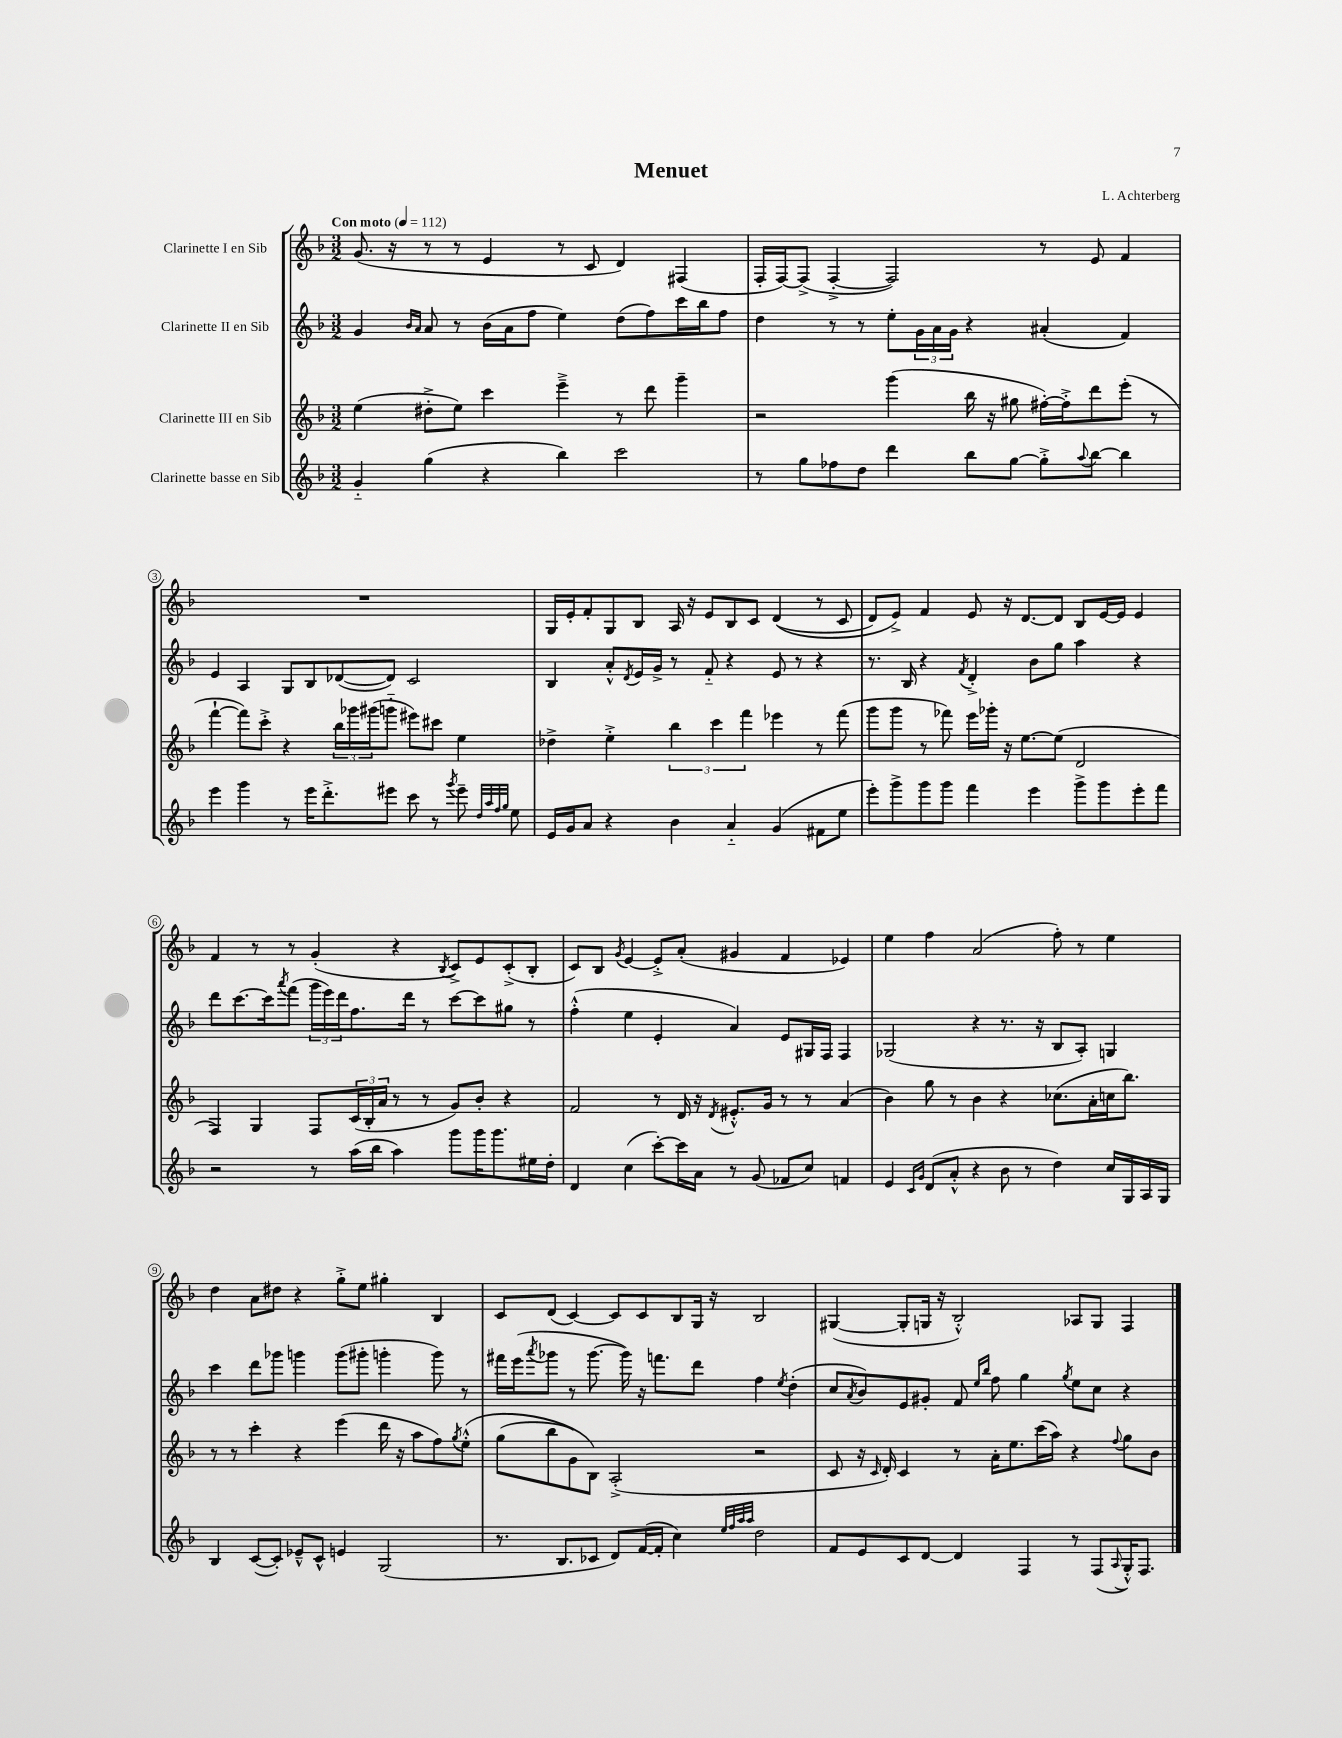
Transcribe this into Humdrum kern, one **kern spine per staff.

**kern	**kern	**kern	**kern
*part4	*part3	*part2	*part1
*staff4	*staff3	*staff2	*staff1
*I"Clarinette basse en Sib	*I"Clarinette III en Sib	*I"Clarinette II en Sib	*I"Clarinette I en Sib
*clefG2	*clefG2	*clefG2	*clefG2
*k[b-]	*k[b-]	*k[b-]	*k[b-]
*M3/2	*M3/2	*M3/2	*M3/2
*MM112	*MM112	*MM112	*MM112
=1	=1	=1	=1
!	!	!	!LO:TX:a:B:t=Con moto
4g/	(4ee\	4g/	(8.g/
.	.	.	16r
.	.	16qqb-/LL	.
.	.	16qqa/JJ	.
(4gg\	8dd#X'^\L	8a/	8r
.	8ee\J)	8r	8r
4r	4ccc\	(16b-\LL	4e/
.	.	16a\J	.
.	.	8ff\J	.
4bb-\)	4eee~^\	4ee\)	8r
.	.	.	8c/
2ccc\	8r	(8dd\L	4d/)
.	8ddd\	8ff\)	.
.	4ggg~\	16ccc\L	(4F#X/
.	.	16bb-\J	.
.	.	8ff\J	.
=2	=2	=2	=2
8r	2r	4dd\	16F'/LL
.	.	.	[16F/J)
8gg\L	.	.	(8F^/J]
8ff-X\	.	8r	[4F'^/
8dd\J	.	8r	.
4ddd\	(4ggg\	8ee'\L	2F/])
.	.	24g\L	.
.	.	24a\	.
.	.	24g\JJ	.
8bb-\L	16bb-\	4r	.
.	16r	.	.
[8gg\J	8gg#X\	.	.
8gg'^\L]	[16ff#X'\LL)	(4a#X'/	8r
.	16ff#'^\J]	.	.
8qqaa/	.	.	.
[8bb-\J	8ddd\	.	8e/
4bb-\]	(8eee'\J	4f/)	4f/
.	8r	.	.
!!LO:LB:g=z
=3	=3	=3	=3
4eee\	[4fff`\	4e/	1.r
4ggg\	8fff\L])	4A/	.
.	8ccc'^\J	.	.
8r	4r	8G/L	.
16eee\KL	.	8B-/	.
8.ddd'^\	.	.	.
.	24bb-\LL	([8d-X/	.
.	24ggg-X\	.	.
.	(24ggg#X\J	.	.
8eee#X\J	8gggn\J	8d-/J])	.
8ccc\	8eee#X\L)	2c/	.
8r	8ccc#X\J	.	.
8qggg/	.	.	.
8eee#~\	4ee\	.	.
32qqdd/LLL	.	.	.
32qqaa/	.	.	.
32qqff/	.	.	.
32qqgg/JJJ	.	.	.
8ee\	.	.	.
=4	=4	=4	=4
16e/LL	4dd-X^\	4B-/	16G/LL
16g/J	.	.	16e'/J
8a/J	.	.	8f'/
4r	4ee'^\	8a'^^/L	8G/
.	.	8qd/	.
.	.	16e/L	8B-/J
.	.	16g^/JJ	.
4b-\	6bb-\	8r	16A/
.	.	.	16r
.	.	8f/	8e/L
.	6ccc\	.	.
4a/	.	4r	8B-/
.	6fff\	.	.
.	.	.	8c/J
(4g/	4eee-X\	8e/	((4d/
.	.	8r	.
8f#X\L	8r	4r	8r
8ee\J	(8fff\	.	8c/
=5	=5	=5	=5
8eee'\L)	8ggg\L	8.r	8d/L)
8ggg^\	8ggg\J	.	8e^/J)
.	.	16B-/	.
8ggg\	8r	4r	4f/
8ggg\J	8fff-X\)	.	.
.	.	8qf/	.
4fff\	16eee\LL	4d'^/	8e/
.	16ggg-X'\JJ	.	.
.	16r	.	16r
.	[8.ee\L	.	[8.d/L
4eee\	.	8b-\L	.
.	(8ee\J]	8gg\J	8d/J]
8ggg^\L	2d/	4aa\	8B-/L
8ggg\	.	.	[16e/L
.	.	.	16e/JJ]
8eee'\	.	4r	4e/
8fff\J	.	.	.
!!LO:LB:g=z
=6	=6	=6	=6
2r	4F/)	8ddd\L	4f/
.	.	[8.ccc\	.
.	4G/	.	8r
.	.	16ccc\k]	.
.	.	8qaaa/	.
.	.	(8fff\J	8r
8r	8F/L	24ggg\LL	(4g'/
.	.	24eee\)	.
.	.	24ddd\J	.
(16aa\LL	(24c/L	8.ff\	.
.	24B-'/	.	.
16bb-\JJ	.	.	.
.	24a/JJ	.	.
4aa\)	8r	.	4r
.	.	16ddd\Jk	.
.	8r	8r	.
.	.	.	8qB-/
8ggg\L	8g/L)	[8ccc\L	8c^/L)
16ggg\K	8b-'/J	8ccc\]	8e/
8.ggg\	.	.	.
.	4r	8gg#X\J	(8c'^/
16ee#X\L	.	8r	8B-'/J
16dd'\JJ	.	.	.
=7	=7	=7	=7
4d/	2f/	(4ff'^^\	8c/L)
.	.	.	8B-/J
.	.	.	8qg/
(4cc\	.	4ee\	[4e/
[8ccc'\L)	8r	4e'/	8e'^/L]
16ccc\L]	16d/	.	(8a'/J
16a\JJ	16r	.	.
.	8qd/	.	.
8r	8.e#X'^^/L	4a/)	4g#X/
(8g/	.	.	.
.	16g/Jk	.	.
8f-X/L	8r	8e/L	4f/
8cc/J)	8r	16G#X/L	.
.	.	16F/JJ	.
4fn/	(4a/	4F/	4e-X/)
=8	=8	=8	=8
4e/	4b-\)	(2G-X/	4ee\
16qqc/LL	.	.	.
16qqg/JJ	.	.	.
(8d/L	8gg\	.	4ff\
8a'^^/J	8r	.	.
4r	4b-\	4r	(2a/
8b-\	4r	8.r	.
8r	.	.	.
.	.	16r	.
4dd\)	(8.cc-X\L	8B-/L	8ff'\)
.	.	8A'/J)	8r
.	16a'\L	.	.
16cc/LL	16ccn\J	4Gn/	4ee\
16G/	8.bb-\J)	.	.
16A/	.	.	.
16G/JJ	.	.	.
!!LO:LB:g=z
=9	=9	=9	=9
4B-/	8r	4ccc\	4dd\
.	8r	.	.
([8c/L	4ccc'\	8ddd\L	8a\L
8c'/J])	.	8ggg-X\J	8dd#X\J
8e-X~^^/L	4r	4gggn\	4r
8c^^/J	.	.	.
4en/	(4eee\	(8ggg\L	8gg'^\L
.	.	8ggg#X'\J	8ee\J
(2G/	16ddd\	4gggn'\	4gg#X'\
.	16r	.	.
.	8aa\L	.	.
.	8ff\)	8ggg\)	4B-/
.	8qgg/	.	.
.	(8ee'^^\J	8r	.
=10	=10	=10	=10
8.r	(8gg\L	16fff#X\LL	8c/L
.	.	(16eee\J	.
.	.	8qaaa/	.
.	8bb-\	8ggg-X\J	(8d/J
8.B-/L	.	.	.
.	8g\)	8r	[4c/)
8c-X/J	8B-\J)	[8.ggg-\	.
8d/L)	(2A'^/	.	8c/L]
.	.	16ggg-\])	.
([16f/L	.	16r	8c/
16f'/JJ]	.	8.fffn\L	.
4cc\)	.	.	8B-/
.	.	8ddd\J	16G/Jk
.	.	.	16r
32qqee/LLL	.	.	.
32qqff/	.	.	.
32qqaa/	.	.	.
32qqaa/JJJ	.	.	.
2dd\	2r	4ff\	2B-/
.	.	8qee/	.
.	.	(4dd'\	.
=11	=11	=11	=11
8f/L	8c/	8cc/L	([4G#X/
.	.	8qa/	.
8e/	16r	8b-/)	.
.	16qqc/	.	.
.	16d'/)	.	.
8c/	4c/	8e/	8G#'/L]
[8d/J	.	8g#X'/J	16Gn/Jk
.	.	.	16r
4d/]	8r	8f/	2B-'^^/)
.	.	16qqee/LL	.
.	.	16qqbb-/JJ	.
.	16a'\KL	8ff\	.
.	8.ee\	.	.
4F/	.	4gg\	.
.	(16ccc\L	.	.
.	16aa\JJ)	.	.
.	.	8qgg/	.
8r	4r	8ee\L	8A-X/L
(8F/L	.	8cc\J	8G/J
8qqA/	8qqff/	.	.
16G'^^/K)	8gg\L	4r	4F/
8.F/J	.	.	.
.	8b-\J	.	.
==	==	==	==
*-	*-	*-	*-
